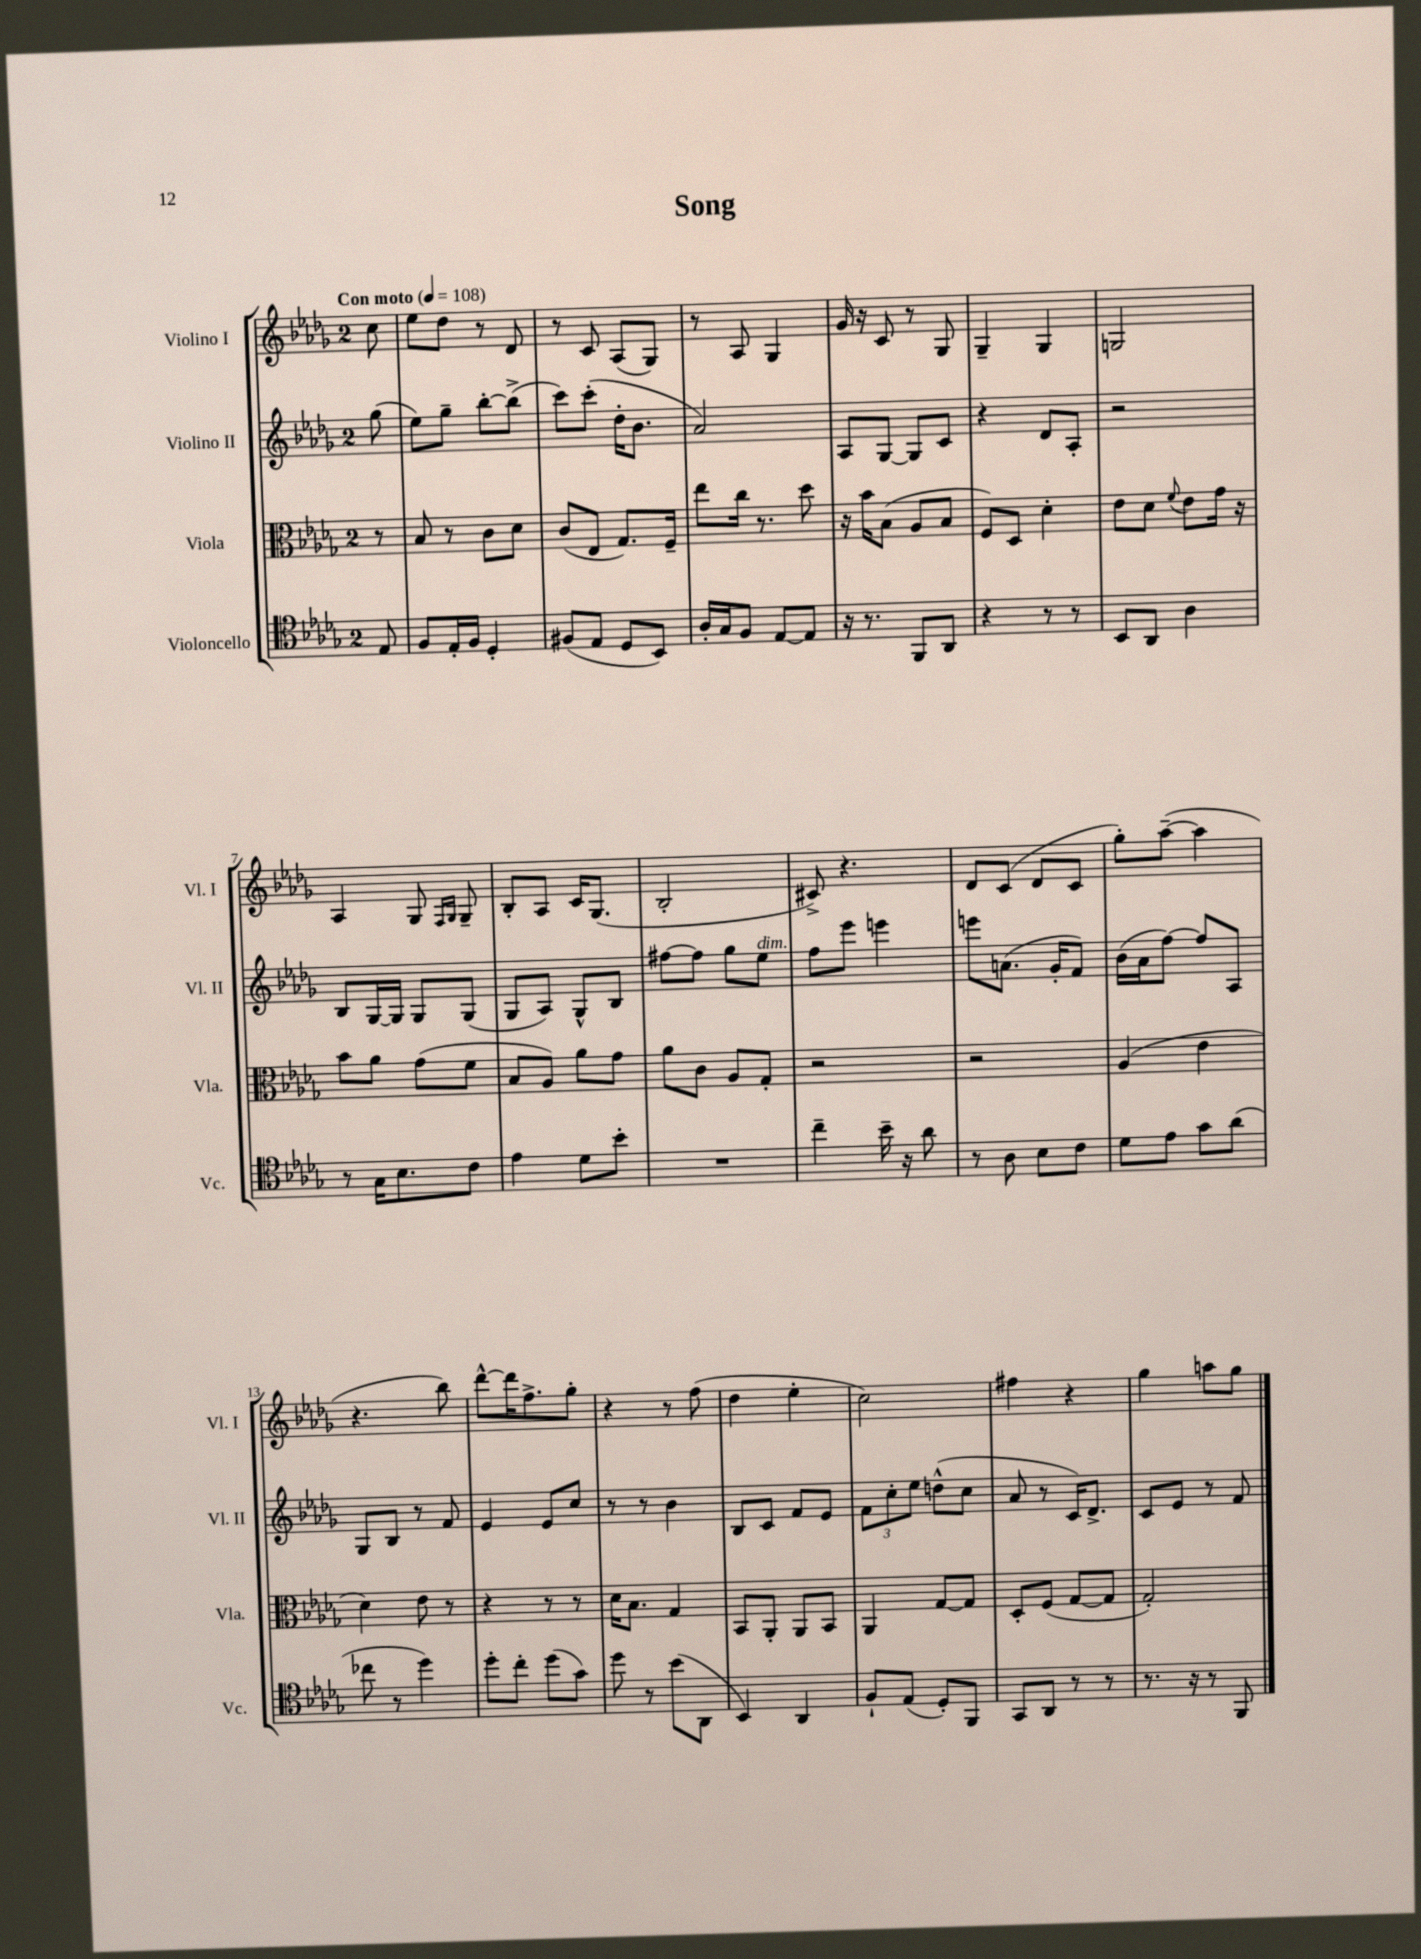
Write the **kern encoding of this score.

**kern	**kern	**kern	**kern
*staff4	*staff3	*staff2	*staff1
*clefC4	*clefC3	*clefG2	*clefG2
*k[b-e-a-d-g-]	*k[b-e-a-d-g-]	*k[b-e-a-d-g-]	*k[b-e-a-d-g-]
*M2/4	*M2/4	*M2/4	*M2/4
*MM108	*MM108	*MM108	*MM108
8E-	8r	(8gg-	8cc
=	=	=	=
8F	8B-	8ee-)	8ee-
16E-'	8r	8gg-~	8dd-
16F	.	.	.
4D-'	8c	[8bb-'	8r
.	8d-	(8bb-^]	8d-
=	=	=	=
(8F#	(8c	8ccc)	8r
8E-	8E-	(8ccc'	8c
8D-	8.G-)	16dd-'	(8A-
.	.	8.b-	.
8BB-)	.	.	8G-)
.	16F~	.	.
=	=	=	=
16A-'	8ee-	2a-)	8r
16G-	.	.	.
8F	16cc	.	8A-
.	8.r	.	.
[8E-	.	.	4G-
8E-]	8dd-	.	.
=	=	=	=
16r	16r	8A-	16g-
8.r	16b-	.	16r
.	(8B-	[8G-	8c
8FF	8A-	8G-]	8r
8AA-	8B-	8c	8G-
=	=	=	=
4r	8F)	4r	4G-~
.	8D-	.	.
8r	4d-'	8d-	4G-
8r	.	8A-'	.
=	=	=	=
8BB-	8e-	2r	2G
8AA-	8d-	.	.
.	8qqf	.	.
4A-	8e-	.	.
.	16g-	.	.
.	16r	.	.
=	=	=	=
8r	8b-	8B-	4A-
16G-	8a-	[16G-	.
8.B-	.	16G-]	.
.	(8g-	8G-	8G-
.	.	.	16qqF
.	.	.	16qqG-
8c	8f	(8G-	8G-~
=	=	=	=
4e-	8B-	8G-	8B-'
.	8A-)	8A-)	8A-
8d-	8a-	8G-^^	16c
.	.	.	(8.G-
8b-'	8g-	8B-	.
=	=	=	=
2r	8a-	[8ff#	2B-'
.	8c	8ff#]	.
.	8A-	8gg-	.
.	8G-'	8ee-	.
=	=	=	=
4cc~	2r	8ff	8c#^)
.	.	8eee-	4.r
16b-~	.	4eee	.
16r	.	.	.
8a-	.	.	.
=	=	=	=
8r	2r	8eee	8d-
8A-	.	(8.a	(8c
8B-	.	.	8d-
.	.	16g-'	.
8c	.	8f)	8c
=	=	=	=
8d-	(4A-	(16b-	8gg-')
.	.	16a-	.
8e-	.	[8ff)	([8aa-~
8g-	4e-	8ff]	4aa-]
(8a-	.	8A-	.
=	=	=	=
8cc-	4d-)	8G-	4.r
8r	.	8B-	.
4dd-)	8e-	8r	.
.	8r	8f	8bb-)
=	=	=	=
8dd-'	4r	4e-	[8ddd-^^
8cc'	.	.	16ddd-]
.	.	.	8.ff^
(8dd-	8r	8e-	.
8g-)	8r	8cc	8gg-'
=	=	=	=
8dd-	16d-	8r	4r
.	8.B-	.	.
8r	.	8r	.
(8b-	4G-	4b-	8r
8AA-	.	.	(8ff
=	=	=	=
4BB-)	8BB-	8B-	4dd-
.	8AA-'	8c	.
4AA-	8AA-	8f	4ee-'
.	8BB-	8e-	.
=	=	=	=
8F`	4AA-	12f	2cc)
.	.	12cc'	.
(8E-	.	.	.
.	.	12ee-	.
8D-')	[8G-	(8dd^^	.
8FF	8G-]	8cc	.
=	=	=	=
8GG-	8D-'	8a-	4ff#
8AA-	(8F	8r	.
8r	[8G-	16c)	4r
.	.	8.d-^	.
8r	8G-]	.	.
=	=	=	=
8.r	2G-')	8c	4gg-
.	.	8e-	.
16r	.	.	.
8r	.	8r	8aa
8FF	.	8f	8gg-
==	==	==	==
*-	*-	*-	*-
